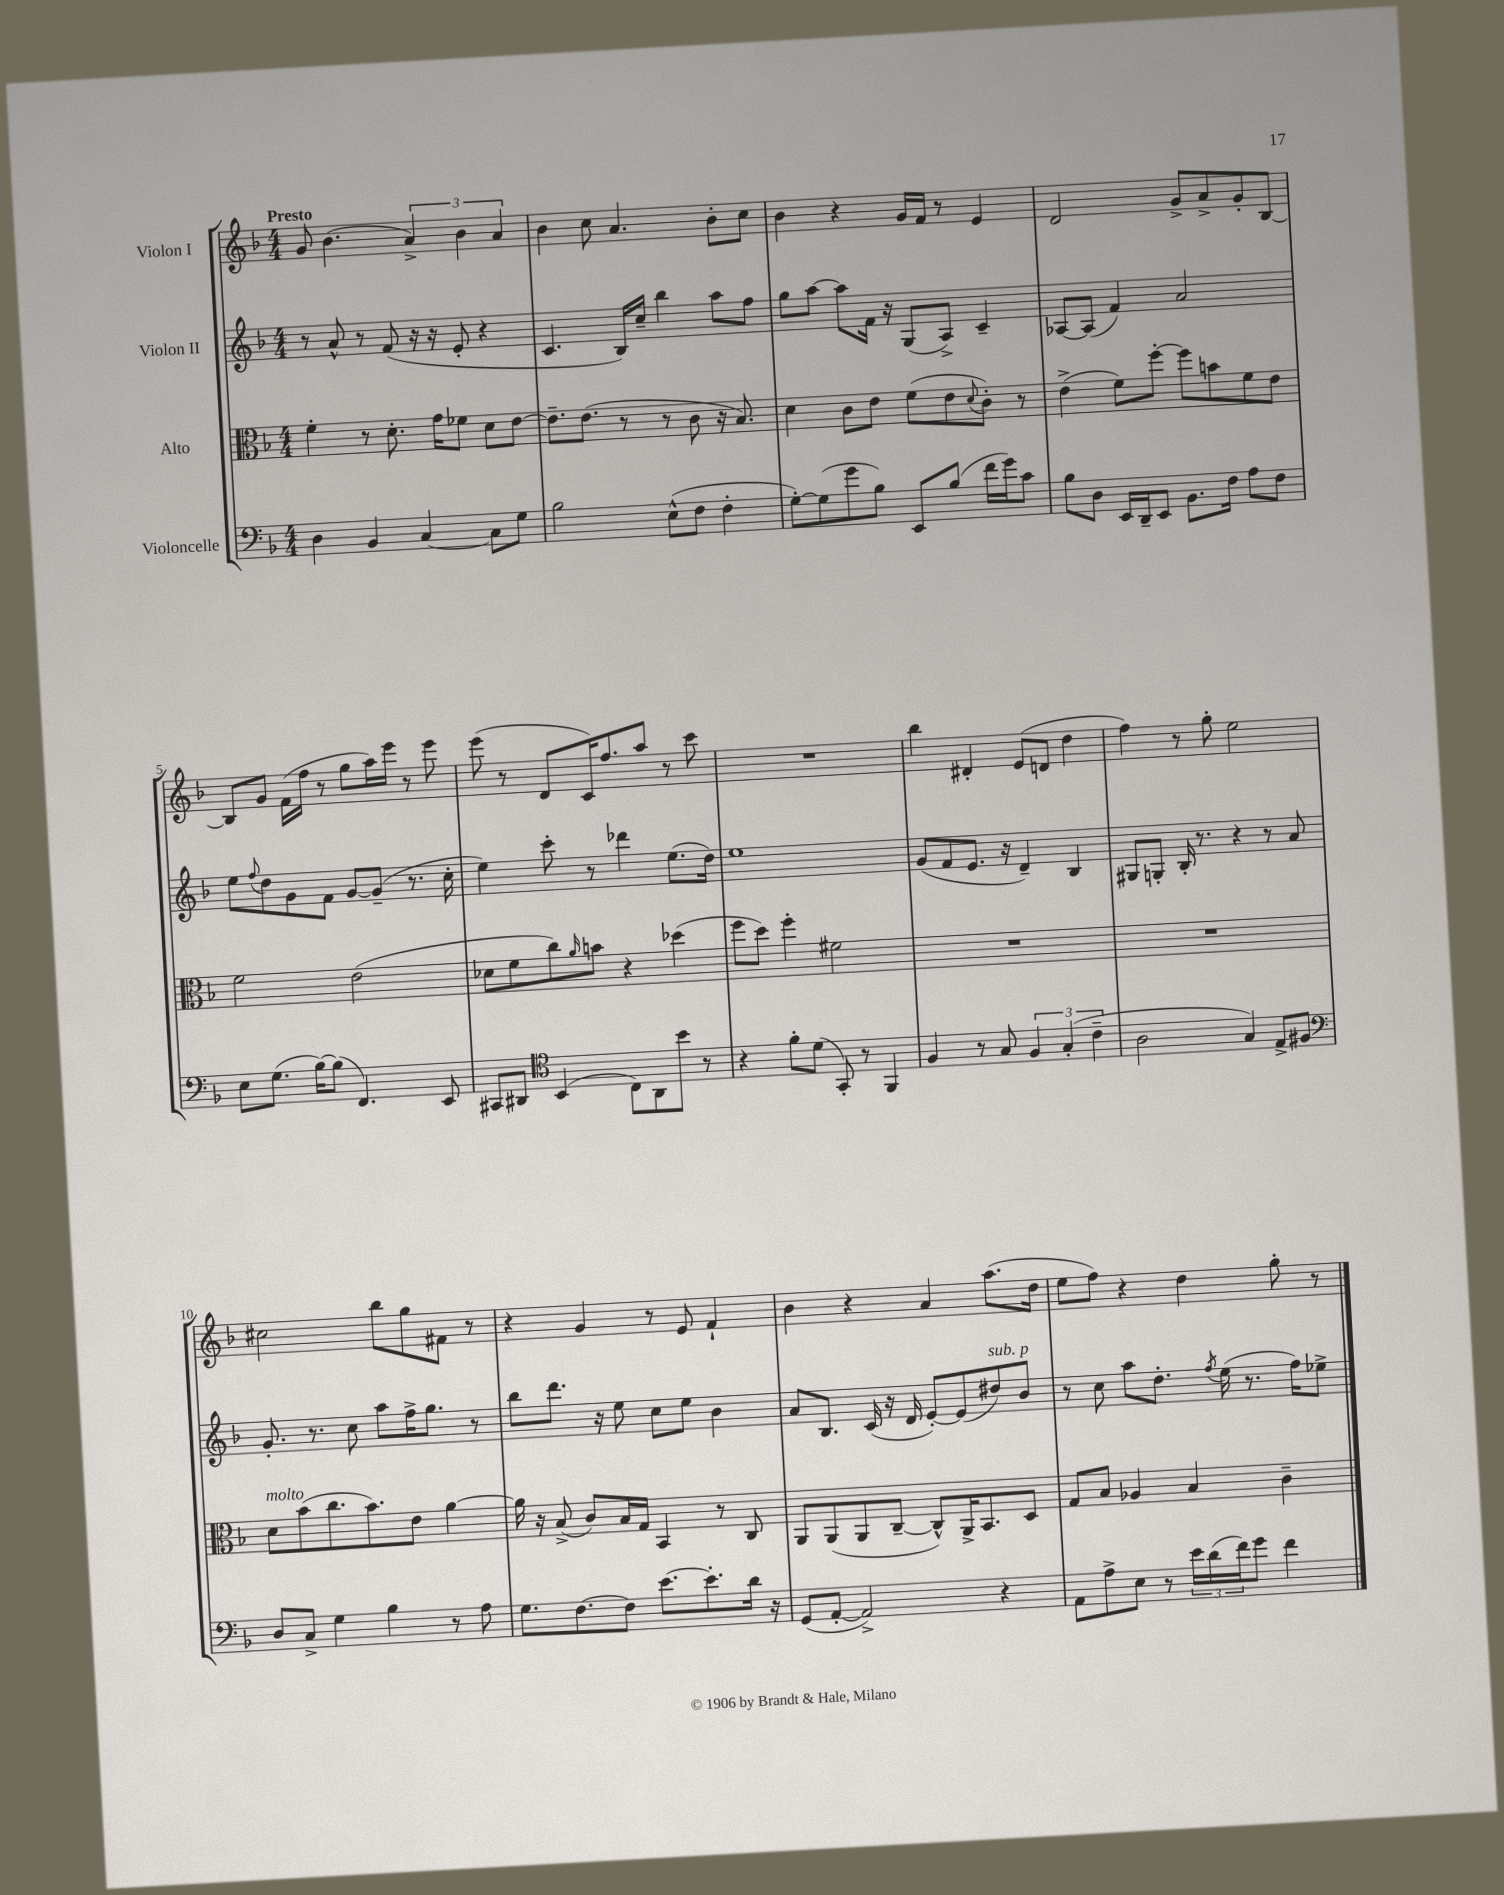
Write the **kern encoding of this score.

**kern	**kern	**kern	**kern
*part4	*part3	*part2	*part1
*staff4	*staff3	*staff2	*staff1
*I"Violoncelle	*I"Alto	*I"Violon II	*I"Violon I
*clefF4	*clefC3	*clefG2	*clefG2
*k[b-]	*k[b-]	*k[b-]	*k[b-]
*M4/4	*M4/4	*M4/4	*M4/4
=1	=1	=1	=1
!	!	!	!LO:TX:a:B:t=Presto
4D\	4f'\	8r	8g/
.	.	8a^^/	(4.b-\
4BB-/	8r	8r	.
.	8.d'\	(8f/	.
[4C/	.	16r	6a^/)
.	16g\KL	16r	.
.	8f-X\J	8e'/	.
.	.	.	6b-\
8C\L]	8d\L	4r	.
.	.	.	6a/
8G\J	[8e\J	.	.
=2	=2	=2	=2
2B-\	8.e~\L]	4.c/	4b-\
.	(8.e\J	.	.
.	.	.	8cc\
.	8r	16B-/LL)	4.a/
.	.	16cc~/JJ	.
(8E^^\L	8r	4bb-\	.
8F\J	8c\	.	.
4F'\	16r	8aa\L	8b-'\L
.	8.B-/)	.	.
.	.	8ff\J	8cc\J
=3	=3	=3	=3
[8G'\L)	4d\	8gg\L	4b-\
(8G\]	.	[8aa\J	.
8g\	8c\L	8aa\L]	4r
8B-\J)	8e\J	16f\Jk	.
.	.	16r	.
8EE/L	(8f\L	(8G/L	16g/LL
.	.	.	16f/JJ
(8B-/J	8e\	8A^/J)	8r
.	8qqd/	.	.
16f\LL	8c'\J)	4c~/	4e/
16g\J)	.	.	.
8c\J	8r	.	.
=4	=4	=4	=4
8B-\L	(4e^\	[8A-X/L	2d/
8D\J	.	(8A-/J]	.
16EE/LL	8f\L)	4f/)	.
16DD~/J	.	.	.
8EE/J	[8ff'\J	.	.
8.BB-\L	8ff\L]	2a/	8g^/L
.	8bn\	.	8a^/
16F\Jk	.	.	.
8A\L	8f\	.	8g'/
8F\J	8e\J	.	[8B-/J
!!LO:LB:g=z
=5	=5	=5	=5
8E\L	2f\	8ee\L	8B-/L]
.	.	8qqff/	.
(8.G\J	.	8dd\	8g/J
.	.	8g\	(16f\LL
[16B-\KL)	.	.	16ff\JJ
(8B-\J]	.	8f\J	8r
4.FF/)	(2e\	[8g/L	8gg\L
.	.	(8g~/J]	16aa\L)
.	.	.	16eee\JJ
.	.	8.r	8r
8EE/	.	.	8eee\
.	.	16cc'\	.
=6	=6	=6	=6
8CC#X/L	8d-X\L	4ee\)	(8eee\
8DD#X/J	8f\	.	8r
*clefC4	*	*	*
(4BB-/	8cc\)	8ccc'\	8d/L
.	16qqa/	.	.
.	8bn\J	8r	16c/K)
.	.	.	8.ff/
8C\L)	4r	4ddd-X\	.
8AA\	.	.	8aa/J
8b-\J	(4dd-X\	(8.ee\L	8r
8r	.	.	8ccc\
.	.	16dd\Jk)	.
=7	=7	=7	=7
4r	8ff\L	1ee	1r
.	8dd\J)	.	.
8f'\L	4ff'\	.	.
(8d\J	.	.	.
8GG'/)	2f#X\	.	.
8r	.	.	.
4FF/	.	.	.
=8	=8	=8	=8
4F/	1r	(8g/L	4bb-\
.	.	8f/	.
8r	.	8.e/J	4d#X'/
8G/	.	.	.
.	.	16r	.
6F/	.	4d~/)	(8e/L
.	.	.	8dn/J
(6G'/	.	.	.
.	.	4B-/	4dd\
6c~\	.	.	.
=9	=9	=9	=9
2A\	1r	8G#X/L	4ff\)
.	.	8Gn'/J	.
.	.	16B-'/	8r
.	.	8.r	.
.	.	.	8gg'\
4G/)	.	4r	2ee\
8E^/L	.	8r	.
8F#X/J	.	8a/	.
!!LO:LB:g=z
=10	=10	=10	=10
*clefF4	*	*	*
!	!LO:TX:a:i:t=molto	!	!
8D/L	8d\L	8.g'/	2cc#X\
8C^/J	(8b-\	.	.
.	.	8.r	.
4G\	8.cc\	.	.
.	.	8cc\	.
.	8.b-\)	.	.
4B-\	.	8aa\L	8bb-\L
.	8e\J	16ff^\K	8gg\
.	.	8.gg\J	.
8r	[4a\	.	8f#X\J
8A\	.	8r	8r
=11	=11	=11	=11
8.G\L	16a\]	8bb-\L	4r
.	16r	.	.
.	(8B-^/	8.ddd\J	.
[8.F\	.	.	.
.	8c/L)	.	4g/
.	.	16r	.
8F\J]	16B-/L	8ee\	.
.	16G/JJ	.	.
[8.e\L	4BB-/	8cc\L	8r
.	.	8ee\J	8e/
8.e'\]	.	.	.
.	8r	4b-\	4f`/
16d\Jk	8C/	.	.
16r	.	.	.
=12	=12	=12	=12
(8GG/L	8AA/L	8a/L	4b-\
[8AA'/J	(8AA/	8.B-/J	.
2AA^/])	8AA/	.	4r
.	.	(16c/	.
.	[8C~/J	16r	.
.	.	16d/	.
.	8C^^/L])	[8e'/L)	4a/
.	16AA^/K	(8e/]	.
.	8.BB-/	.	.
!	!	!LO:TX:a:i:t=sub. p	!
4r	.	8dd#X/)	(8.aa\L
.	8D/J	8b-/J	.
.	.	.	16dd\Jk
=13	=13	=13	=13
8AA\L	8G/L	8r	8ee\L
8A^\	8B-/J	8cc\	8ff\J)
8E\J	4A-X/	8aa\L	4r
8r	.	8.dd'\J	.
24e\LL	4B-/	.	4dd\
(24d\	.	.	.
.	.	8qff/	.
.	.	(16ee\	.
24f\J)	.	.	.
8g\J	.	8.r	.
4f\	4c~\	.	8gg'\
.	.	16ff\KL)	.
.	.	8ee-X^\J	8r
==	==	==	==
*-	*-	*-	*-
